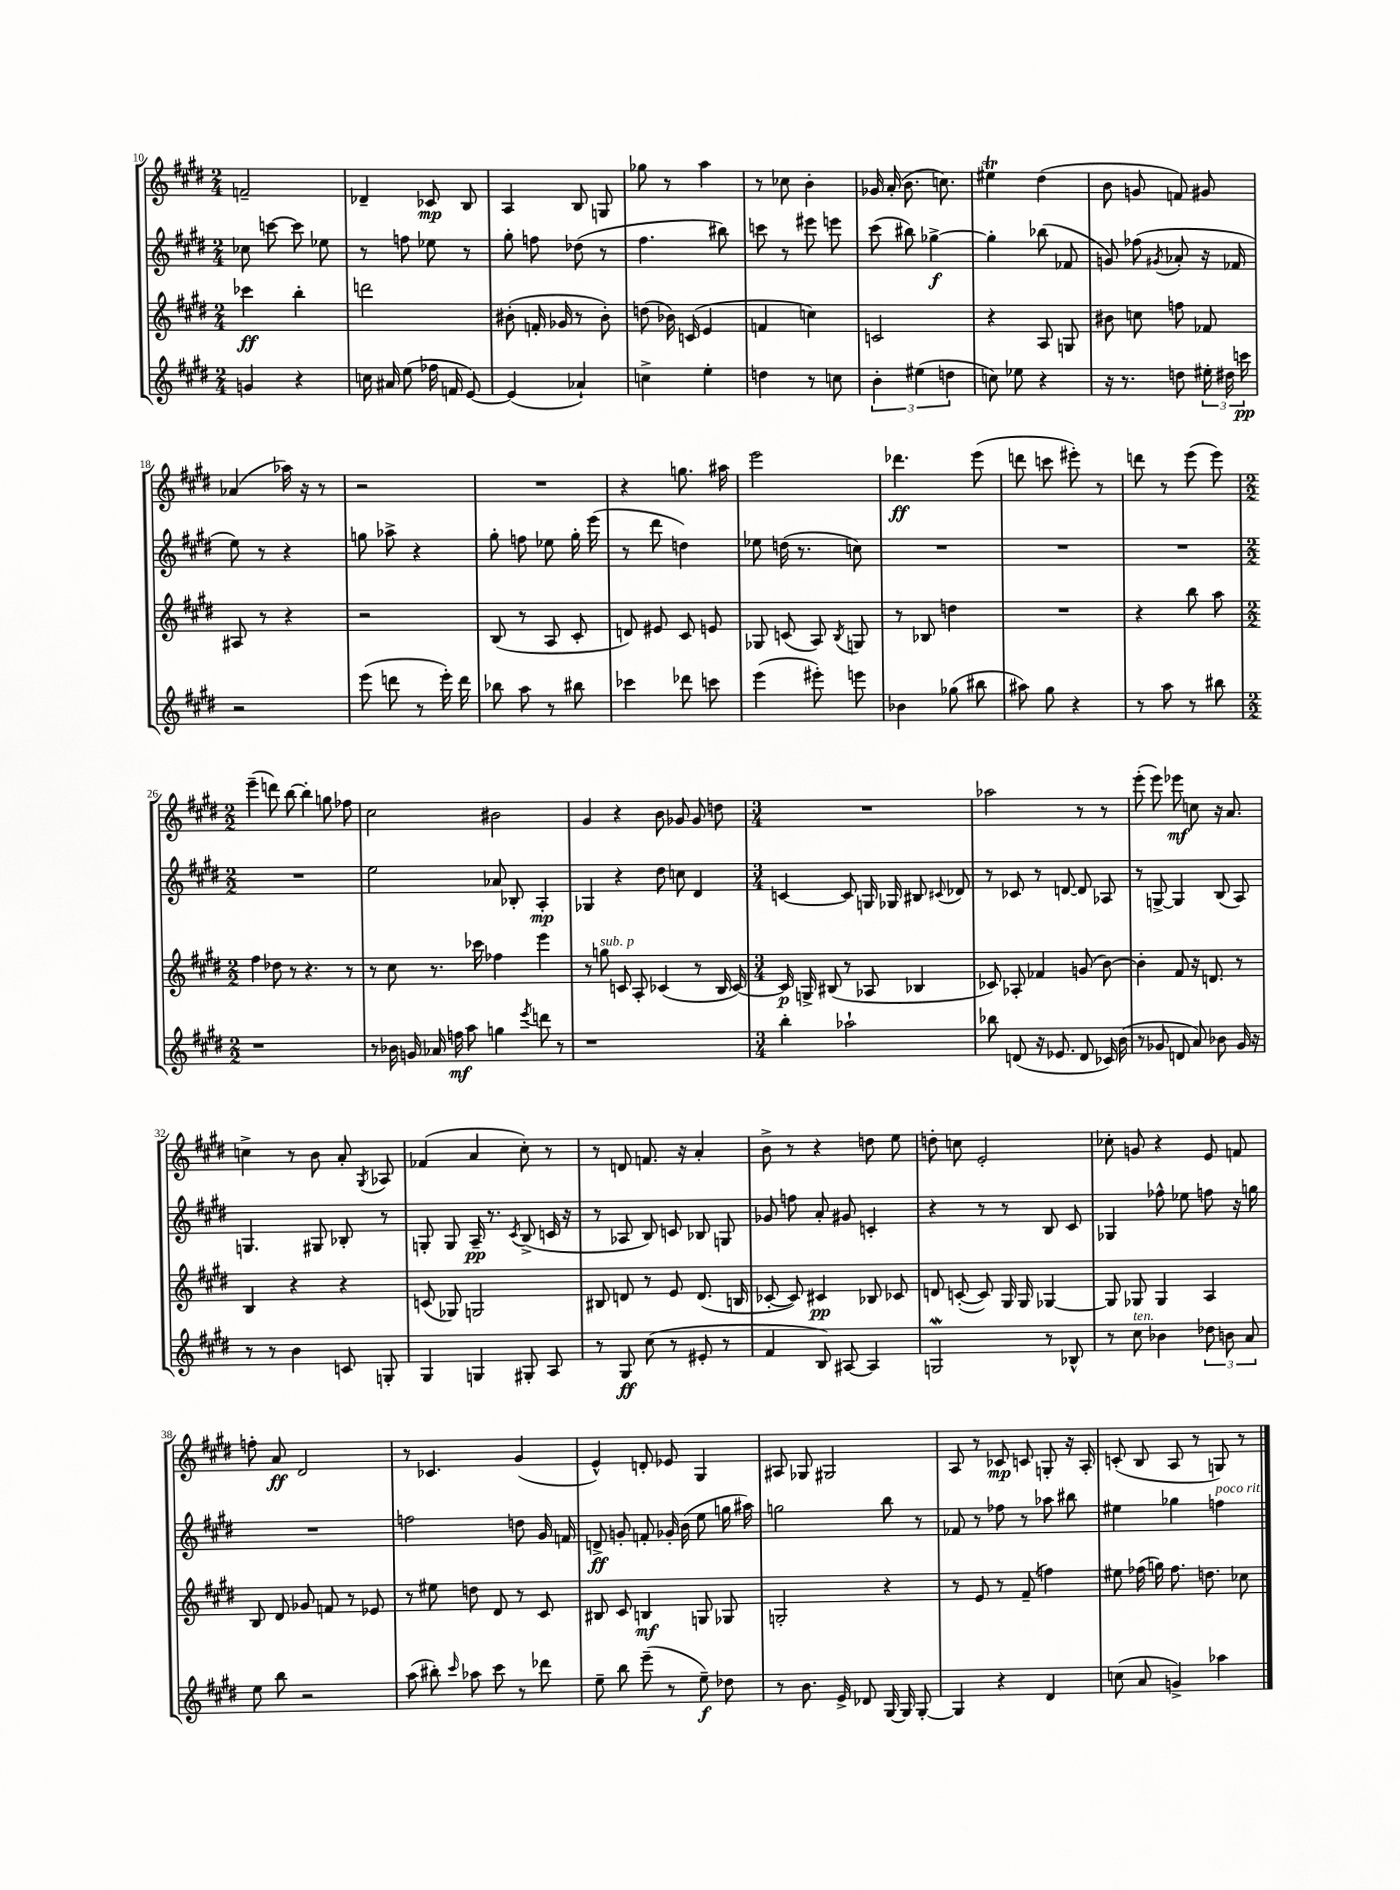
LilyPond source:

<<
\new StaffGroup <<
\new Staff = "s0" {
    \clef treble \key e \major \numericTimeSignature \time 2/4
    \autoBeamOff f'2-- |
    des'4-- ces'8\mp b8 |
    a4 b8 g8 |
    ges''8 r8 a''4 |
    r8 ces''8 b'4-. |
    ges'16 a'16-.( b'8. c''8.) |
    eis''4\trill dis''4( |
    b'8 g'8 f'8) gis'8 |
    aes'4( aes''16) r16 r8 |
    r2 |
    R2 |
    r4 g''8. ais''16 |
    e'''2 |
    des'''4.\ff e'''8( |
    d'''8 c'''8 eis'''8-.) r8 |
    d'''8 r8 e'''8( e'''8) |
    \numericTimeSignature \time 2/2 e'''4--( d'''8) b''8~ b''4-. g''8 fes''8 |
    cis''2 bis'2 |
    gis'4 r4 b'8 ges'8 ges'8 d''8 |
    \numericTimeSignature \time 3/4 R2. |
    aes''2 r8 r8 |
    e'''8-.( e'''8) ees'''8\mf c''8 r16 a'8. |
    c''4-> r8 b'8 a'8-. \acciaccatura { gis8 } aes8 |
    fes'4( a'4 cis''8-.) r8 |
    r8 d'8 f'8. r16 a'4-. |
    b'8-> r8 r4 d''8 e''8 |
    d''8-. c''8 e'2-. |
    ces''8-. g'8 r4 e'8 f'8 |
    f''8-. a'8\ff dis'2 |
    r8 ces'4. gis'4( |
    e'4-^) d'8-. ees'8 gis4 |
    ais8 ges8 gis2 |
    a8 r8 ces'8\mp c'8 g8-. r16 a16-. |
    c'8-.( b8 a8 r8 g8) r8 \bar "|." |
}
\new Staff = "s1" {
    \clef treble \key e \major \numericTimeSignature \time 2/4
    \autoBeamOff ces''8 c'''8~ c'''8 ees''8 |
    r8 f''8 ees''8 r8 |
    gis''8-. f''8 des''8( r8 |
    fis''4. bis''8) |
    c'''8 r8 eis'''8 e'''8 |
    cis'''8( bis''8) ges''4~->\f |
    ges''4-. bes''8( fes'8 |
    g'8) fes''8( \acciaccatura { gis'8 } aes'8-. r16 fes'16 |
    e''8) r8 r4 |
    g''8 aes''8-> r4 |
    gis''8-. f''8 ees''8 gis''16-. e'''16( |
    r8 dis'''8 d''4) |
    ees''8 d''16( r8. c''8) |
    R2 |
    R2 |
    R2 |
    \numericTimeSignature \time 2/2 R1 |
    e''2 aes'8 bes8-. a4-.\mp |
    ges4 r4 dis''8 c''8 dis'4 |
    \numericTimeSignature \time 3/4 c'4~ c'8 g16 ges16 bis8 \appoggiatura { cis'8 } des'8 |
    r8 ces'8 r8 d'8~ d'8 aes8 |
    r8 g8~-> g4 b8( a8) |
    g4. gis8 bes8-. r8 |
    g8-. g8 a16--\pp r8. \acciaccatura { cis'8 } b8->( c'16 r16 |
    r8 aes8 b8) c'8 bes8 g8 |
    ges'8 f''8 a'8-. gis'8 c'4-. |
    r4 r8 r8 b8 cis'8 |
    ges4 fes''8-^ ees''8 f''8 r16 g''16 |
    R2. |
    f''2 d''8 gis'16 f'16 |
    d'8->\ff g'8-. f'8-. ges'16-. b'16( e''8 g''16 ais''16) |
    g''2 b''8 r8 |
    fes'8 r8 fes''8 r8 aes''8 bis''8 |
    eis''4 ges''4 f''4^\markup { \italic "poco rit." } \bar "|." |
}
\new Staff = "s2" {
    \clef treble \key e \major \numericTimeSignature \time 2/4
    \autoBeamOff ces'''4\ff b''4-. |
    d'''2 |
    bis'8-.( f'16-. ges'16 r8 bis'8-.) |
    d''8( bes'16) c'16( e'4 |
    f'4 c''4) |
    c'2 |
    r4 a8 g8 |
    bis'8 c''8 f''8 fes'8 |
    ais8 r8 r4 |
    r2 |
    b8( r8 a8 cis'8-. |
    d'8) eis'8 cis'8 e'8 |
    ges8 c'8( a8) \acciaccatura { b8 } g8 |
    r8 bes8 d''4 |
    R2 |
    r4 b''8 a''8 |
    \numericTimeSignature \time 2/2 fis''4 des''8 r8 r4. r8 |
    r8 cis''8 r8. ces'''16 fes''4 e'''4 |
    r8 g''8^\markup { \italic "sub. p" } c'8 a8-. ces'4( r8 b16 ces'16~) |
    \numericTimeSignature \time 3/4 ces'16\p g16-> bis8( r8 aes8 bes4 |
    ces'8) aes8-. fes'4 g'8( b'8~) |
    b'4-. fis'8 r16 d'8. r8 |
    b4 r4 r4 |
    c'8( ges8) g2 |
    bis8 d'8 r8 e'8 d'8.( b16 |
    ces'8~-. ces'8) cis'4\pp bes8 ces'8 |
    d'8 c'8~-.( c'8) gis16 gis16 ges4~ |
    ges8 ges8 ges4 a4 |
    b8 dis'8 ges'8 f'8 r8 ees'8 |
    r8 eis''8 d''8 dis'8 r8 cis'8 |
    bis8 cis'8 b4\mf g8 ges8 |
    g2-. r4 |
    r8 e'8 r8 fis'8--( f''4) |
    eis''8 fes''16( g''16) fes''8. d''8. ces''8 \bar "|." |
}
\new Staff = "s3" {
    \clef treble \key e \major \numericTimeSignature \time 2/4
    \autoBeamOff g'4 r4 |
    c''16 ais'16 e''8( fes''16 f'16 e'8~) |
    e'4( aes'4-!) |
    c''4-> e''4-. |
    d''4 r8 c''8 |
    \tuplet 3/2 { b'4-. eis''4( d''4 } |
    c''8) ees''8 r4 |
    r16 r8. d''8 \tuplet 3/2 { eis''16-. dis''16 c'''16\pp } |
    r2 |
    e'''8( d'''8 r8 e'''16-.) d'''16 |
    bes''8 a''8 r8 bis''8 |
    ces'''4 des'''8 c'''8 |
    e'''4( eis'''8-.) e'''8 |
    bes'4 ges''8( bis''8 |
    ais''8) gis''8 r4 |
    r8 a''8 r8 bis''8 |
    \numericTimeSignature \time 2/2 r1 |
    r8 bes'16 g'16 aes'16 f''16\mf a''8 g''4 \acciaccatura { e'''8 } d'''8 r8 |
    r1 |
    \numericTimeSignature \time 3/4 b''4-. aes''2-! |
    bes''8 d'8( r16 ees'8. d'8 ces'16) b'16( |
    r8 ges'8 d'8 a'8) bes'8 ges'16 r16 |
    r8 r8 b'4 c'8 g8-. |
    gis4 g4 gis8-. a8 |
    r8 gis8\ff cis''8( r8 eis'8-. r8 |
    fis'4 b8) ais8~ ais4 |
    g2\mordent r8 bes8-^ |
    r8 cis''8^\markup { \italic "ten." } bes'4 \tuplet 3/2 { des''8 b'8 a'8 } |
    e''8 b''8 r2 |
    a''8( bis''8-.) \grace { cis'''16 } aes''8 cis'''8 r8 des'''8 |
    e''8-- b''8 e'''8--( r8 e''8--\f) des''8 |
    r8 b'8. e'16-> des'8 gis16~ gis16 gis8~-. |
    gis4 r4 dis'4 |
    c''8( a'8 g'4->) aes''4 \bar "|." |
}
>>
>>
\layout { \context { \Score currentBarNumber = #10 } }
